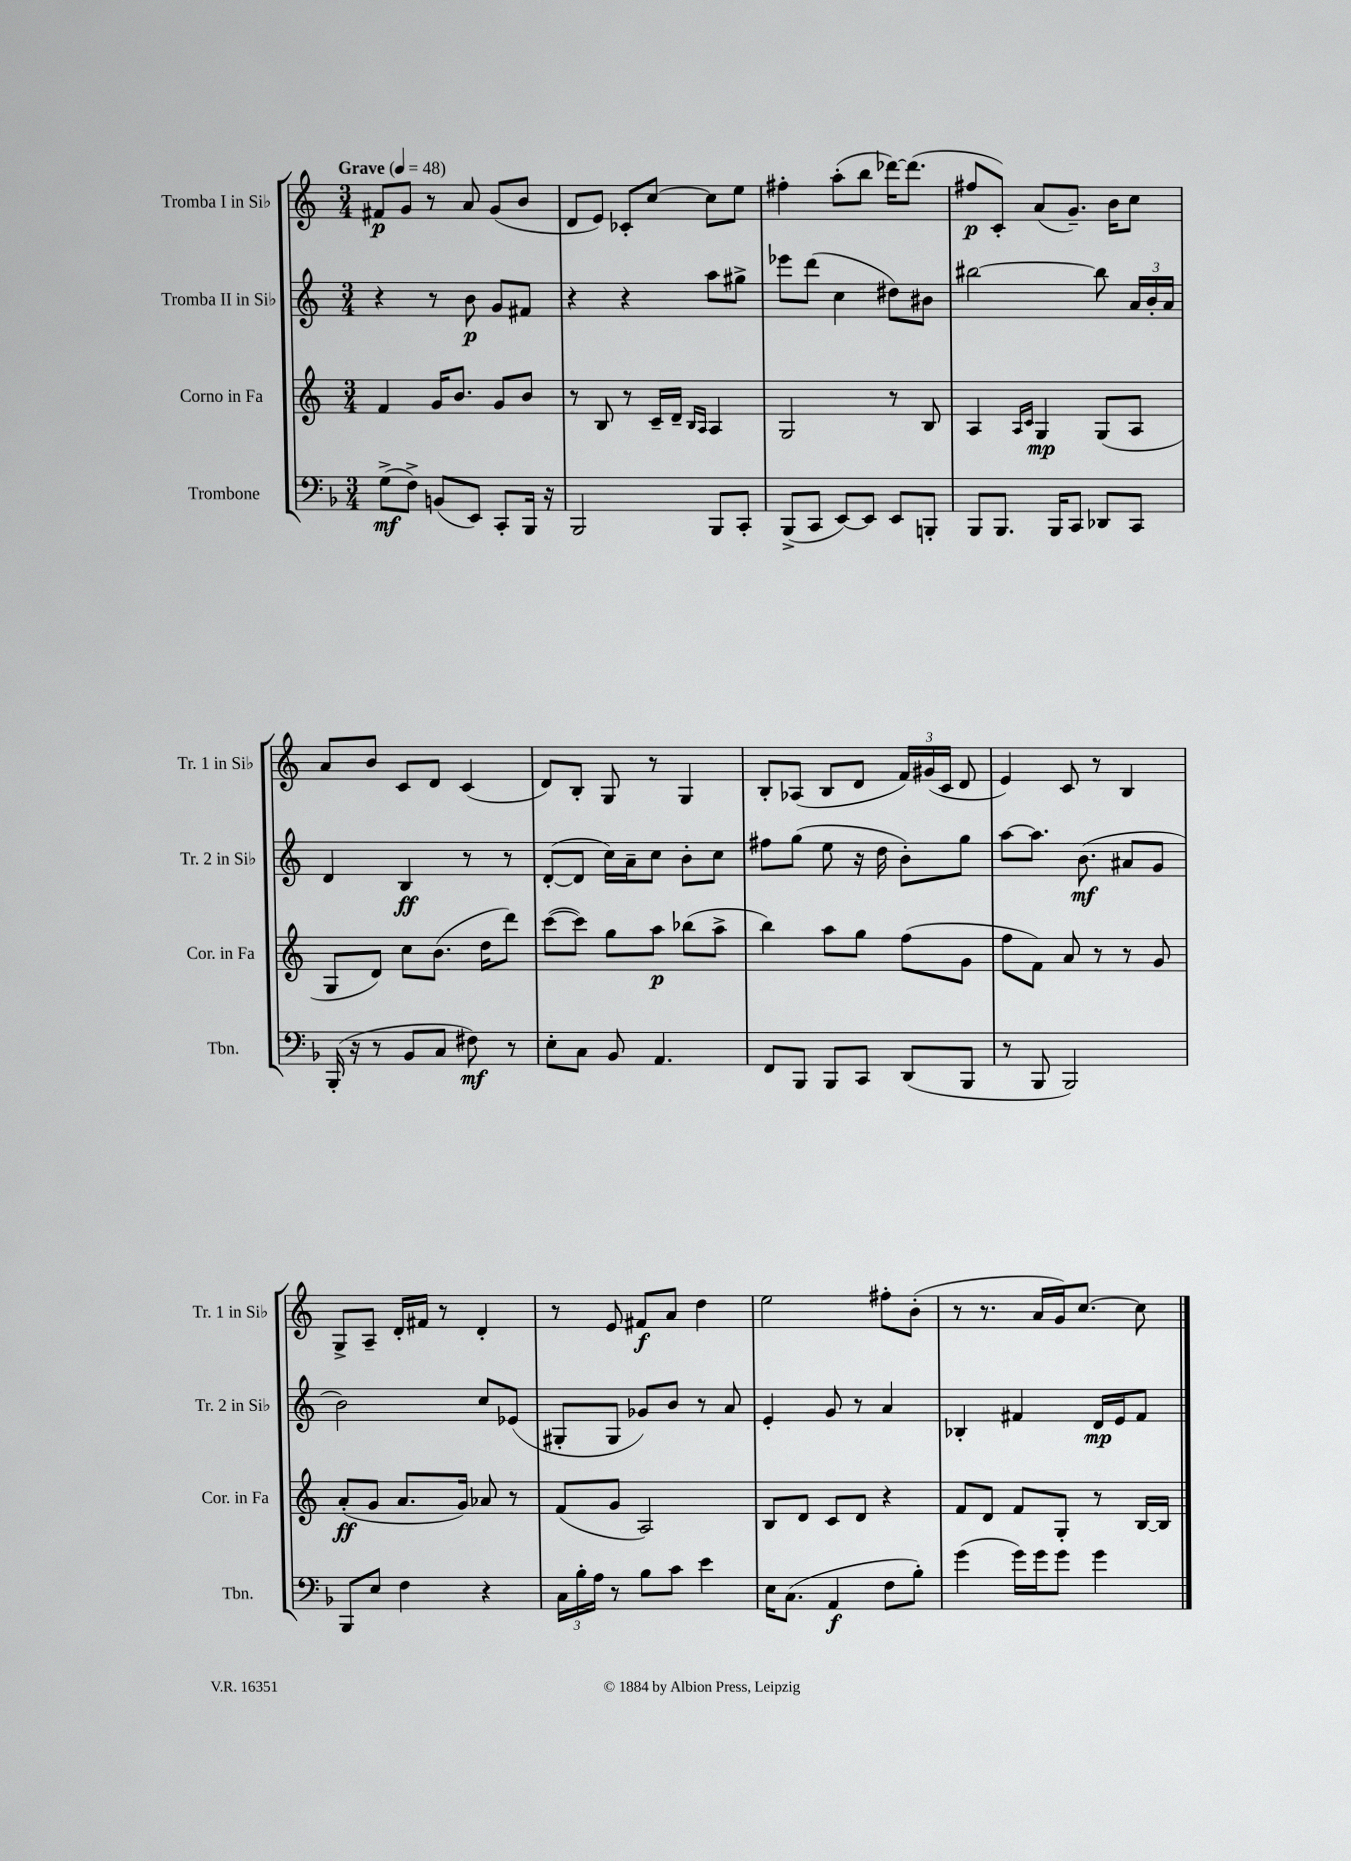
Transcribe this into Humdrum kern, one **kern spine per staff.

**kern	**kern	**kern	**kern
*staff4	*staff3	*staff2	*staff1
*clefF4	*clefG2	*clefG2	*clefG2
*k[b-]	*k[]	*k[]	*k[]
*M3/4	*M3/4	*M3/4	*M3/4
*MM48	*MM48	*MM48	*MM48
(8G^\L	4f/	4r	8f#/L
8F^\J)	.	.	8g/J
(8BB/L	16g/LK	8r	8r
.	8.b/J	.	.
8EE/J)	.	8b\	8a/
8CC'/L	8g/L	8g/L	(8g/L
16BBB-/Jk	8b/J	8f#/J	8b/J
16r	.	.	.
=	=	=	=
2BBB-/	8r	4r	8d/L
.	8B/	.	8e/J)
.	8r	4r	8c-'/L
.	16c~/LL	.	[8cc/J
.	16d~/JJ	.	.
.	16qqB/LL	.	.
.	16qqA/JJ	.	.
8BBB-/L	4A/	8aa\L	8cc\]L
8CC'/J	.	8gg#^\J	8ee\J
=	=	=	=
(8BBB-^/L	2G/	8eee-\L	4ff#'\
8CC/J	.	(8ddd\J	.
[8EE/L)	.	4cc\	(8aa'\L
8EE/]J	.	.	8bb\J
8EE/L	8r	8dd#\L)	[16ddd-\LK)
.	.	.	(8.ddd-\]J
8BBB'/J	8B/	8b#\J	.
=	=	=	=
8BBB-/L	4A/	[2bb#\	8ff#/L
8.BBB-/J	.	.	8c'/J)
.	16qqA/LL	.	.
.	16qqc/JJ	.	.
.	4G/	.	(8a/L
16BBB-/LK	.	.	.
8CC/J	.	.	8.g~/J)
8DD-/L	(8G/L	8bb#\]	.
.	.	.	16b\LK
8CC/J	8A/J	24a/LL	8cc\J
.	.	24b'/	.
.	.	24a/JJ	.
=	=	=	=
(16BBB-'/	8G/L	4d/	8a/L
16r	.	.	.
8r	8d/J)	.	8b/J
8BB-/L	8cc\L	4B/	8c/L
8C/J	(8.b\J	.	8d/J
8F#\)	.	8r	(4c/
.	16dd\LK	.	.
8r	8ddd\J)	8r	.
=	=	=	=
8E'\L	([8ccc\L	([8d'/L	8d/L)
8C\J	8ccc\]J)	8d/]J	8B'/J
8BB-/	8gg\L	16cc\LL)	8G/
.	.	16a~\J	.
4.AA/	8aa\J	8cc\J	8r
.	(8bb-\L	8b'\L	4G/
.	8aa^\J	8cc\J	.
=	=	=	=
8FF/L	4bb\)	8ff#\L	8B'/L
8BBB-/J	.	(8gg\J	(8A-/J
8BBB-/L	8aa\L	8ee\	8B/L
8CC/J	8gg\J	16r	8d/J
.	.	16dd\	.
(8DD/L	(8ff\L	8b'\L)	24f/LL)
.	.	.	(24g#/
.	.	.	24c/JJ
8BBB-/J	8g\J	8gg\J	8d/
=	=	=	=
8r	8ff\L	[8aa\L	4e/)
8BBB-/	8f\J)	8.aa\]J	.
2BBB-/)	8a/	.	8c/
.	.	(8.b\	.
.	8r	.	8r
.	8r	8a#/L	4B/
.	8g/	8g/J	.
=	=	=	=
8BBB-/L	(8a'/L	2b\)	8G^/L
8E/J	8g/J	.	8A~/J
4F\	8.a/L	.	16d'/LL
.	.	.	16f#/JJ
.	.	.	8r
.	16g/Jk)	.	.
4r	8a-/	8cc/L	4d'/
.	8r	(8e-/J	.
=	=	=	=
24C\LL	(8f/L	8G#'/L	8r
24B-'\	.	.	.
24A\JJ	.	.	.
8r	8g/J	8G#/J	8e/
8B-\L	2A/)	8g-/L)	8f#/L
8c\J	.	8b/J	8a/J
4e\	.	8r	4dd\
.	.	8a/	.
=	=	=	=
16E\LK	8B/L	4e'/	2ee\
(8.C\J	.	.	.
.	8d/J	.	.
4AA/	8c/L	8g/	.
.	8d/J	8r	.
8F\L	4r	4a/	8ff#'\L
8B-'\J)	.	.	(8b'\J
=	=	=	=
(4g\	8f/L	4B-'/	8r
.	8d/J	.	8.r
16g\LL)	8f/L	4f#/	.
16g\J	.	.	16a/LL
8g\J	8G'/J	.	16g/J)
.	.	.	[8.cc/J
4g\	8r	16d/LL	.
.	.	16e/J	.
.	[16B/LL	8f#/J	8cc\]
.	16B/]JJ	.	.
==	==	==	==
*-	*-	*-	*-
